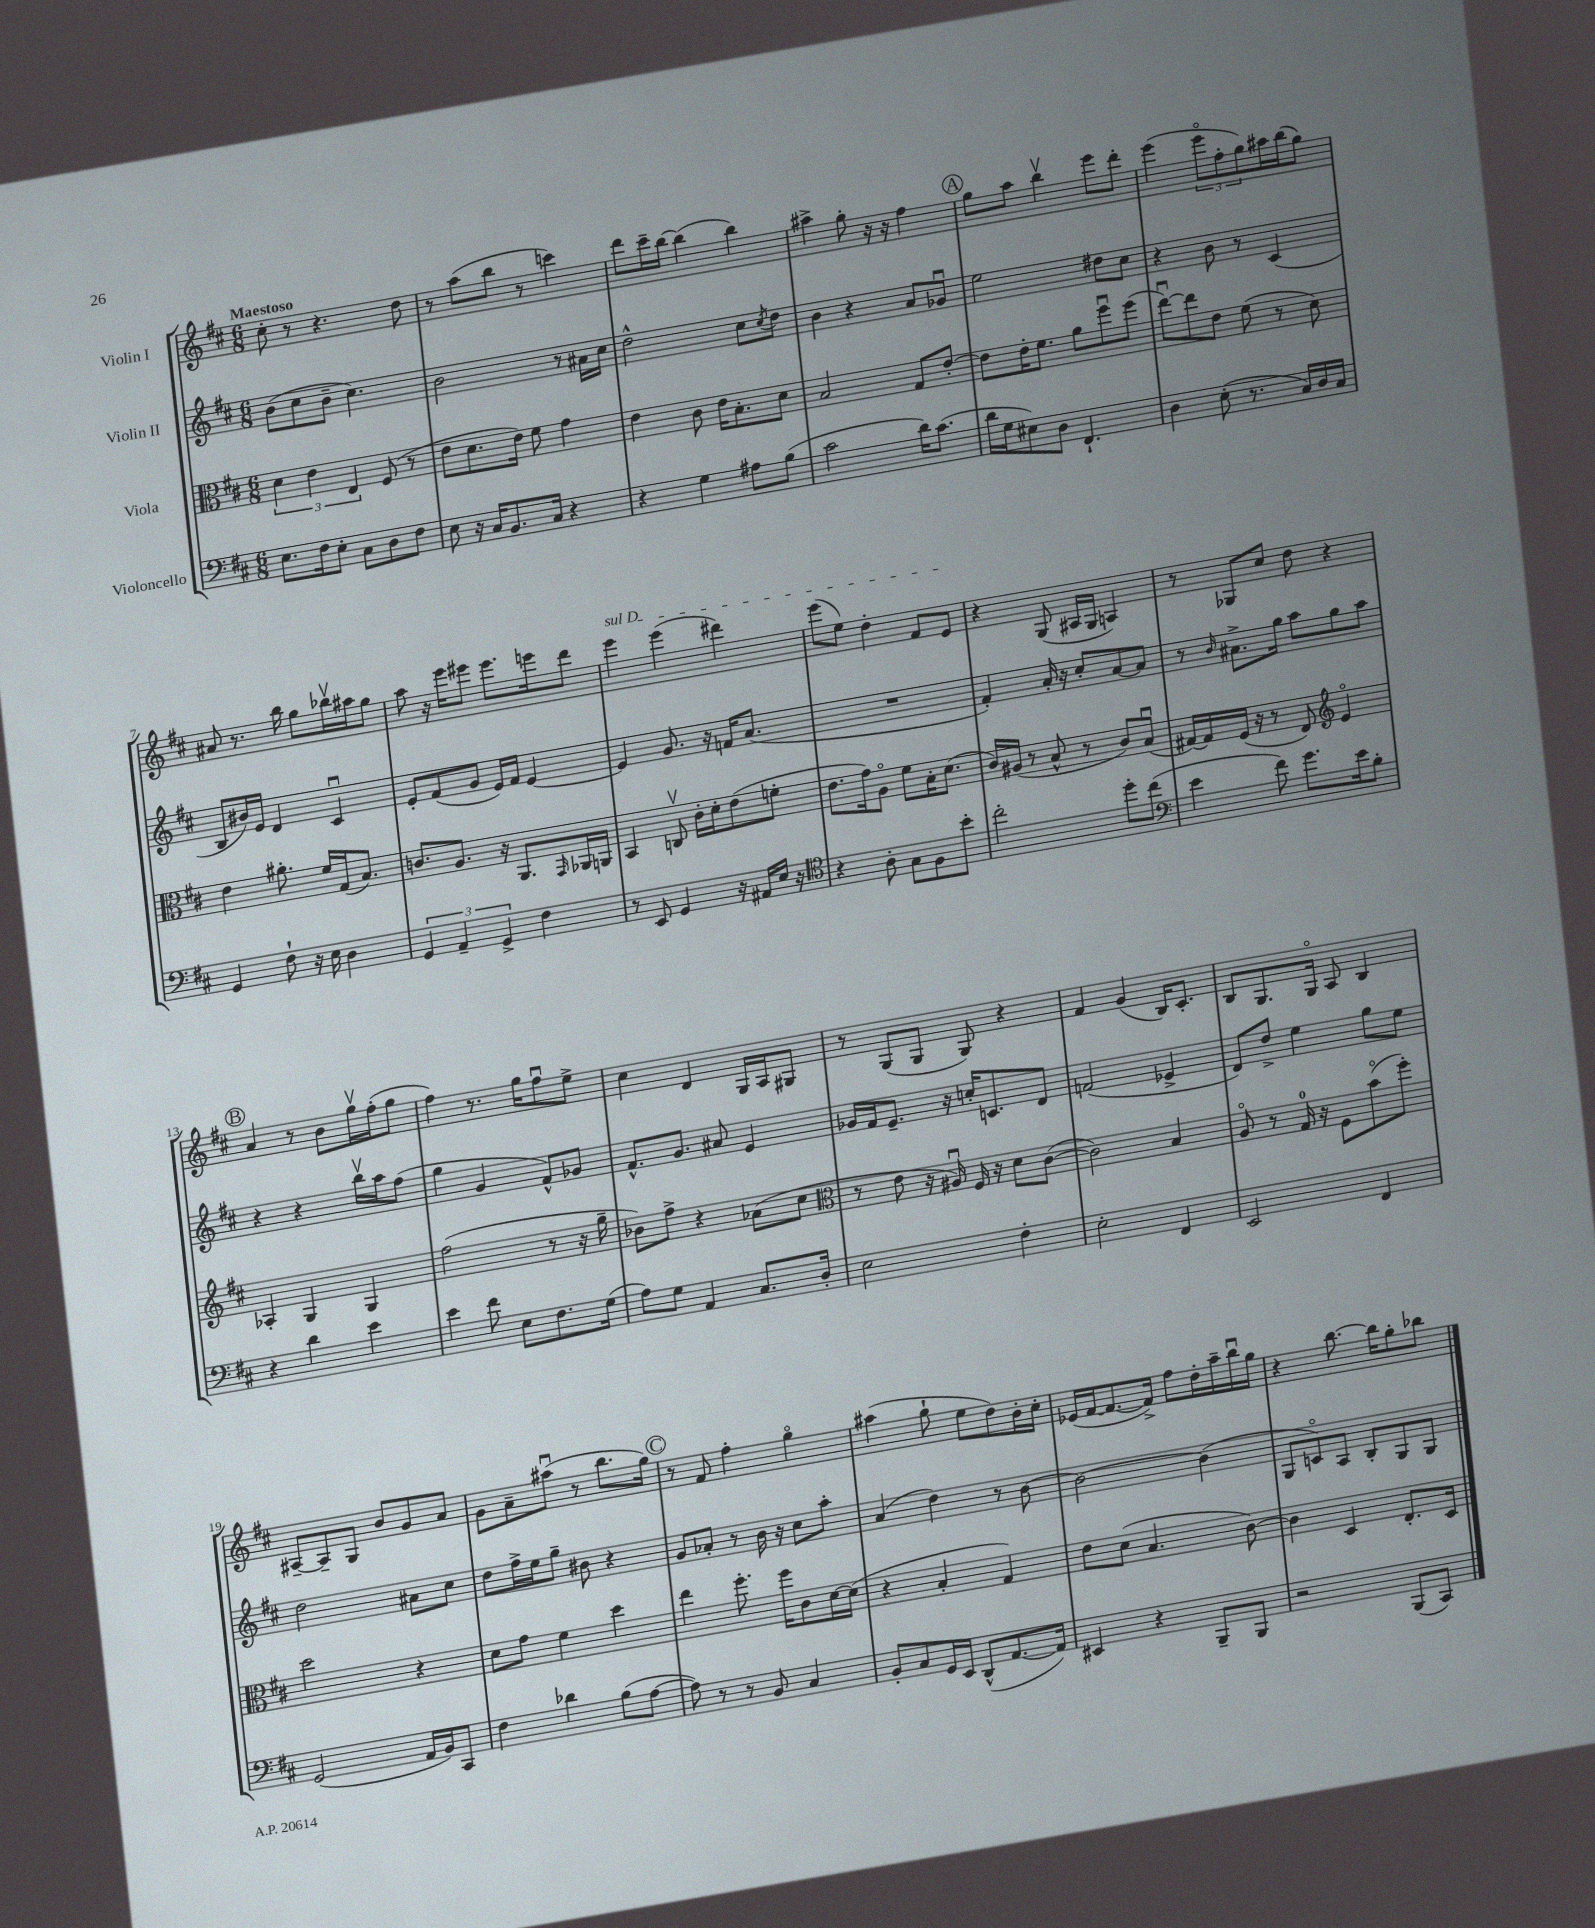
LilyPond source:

<<
\new StaffGroup <<
\new Staff = "s0" \with { instrumentName = "Violin I" } {
    \clef treble \key d \major \numericTimeSignature \time 6/8 \tempo "Maestoso"
    cis''8-. r8 r4. d''8 |
    r8 a''8( b''8 r8 c'''4) |
    d'''8 cis'''16-- b''16~ b''4( b''4) |
    ais''4-> g''8-. r16 r16 fis''4 |
    \mark \markup { \circle "A" } g''8 a''8 b''4\upbow e'''8 d'''8-. |
    e'''4( \tuplet 3/2 { e'''8\flageolet fis''8-. g''8) } ais''16 b''16( g''8) |
    ais'8 r8. b''16 g''8 bes''16\upbow ais''16 g''8 |
    a''8 r16 e'''16 eis'''8 eis'''8. e'''16 d'''8 |
    \once \override TextSpanner.bound-details.left.text = \markup { \italic "sul D" } e'''4\startTextSpan e'''4( dis'''4) |
    e'''8( e''8) d''4-. fis'8 e'8\stopTextSpan |
    r4 g8( ais16 g16 a4) |
    r8 ges8 cis''8 d''8 r4 |
    \mark \markup { \circle "B" } a'4 r8 b'8 g''16\upbow fis''16-.( g''8 |
    fis''4) r8. g''16 fis''8\downbow e''8-> |
    cis''4 d'4 g16 a16 gis8 |
    r8 g8( g8 g8) r4 |
    fis'4 g'4( b16) cis'8.-. |
    b8 g8. g16\flageolet a8 b4 |
    ais8~-- ais8-- g8 b'8 g'8 a'8 |
    g'8 a'8-- ais''8\downbow( r8 b''8. g''16) |
    \mark \markup { \circle "C" } r8 fis'8 fis''4-. g''4\flageolet |
    ais''4( g''8-! e''8 d''8) b'16-. cis''16-. |
    ees'16( fis'16~ fis'8.~ fis'16->) fis''8 d''16-. a''16-- b''16\downbow g''16 |
    r4 b''8.~ b''16 g''8-. bes''8 \bar "|." |
}
\new Staff = "s1" \with { instrumentName = "Violin II" } {
    \clef treble \key d \major \numericTimeSignature \time 6/8
    b'8( cis''8 b'8-- cis''4.) |
    b'2 r8 ais'16 cis''16 |
    d''2-^ cis''8 \acciaccatura { cis''8 } d''8 |
    b'4 r4 a'8 ges'8\downbow |
    \mark \markup { \circle "A" } e''2 dis''8 cis''8 |
    r4 b'8 r8 cis'4( |
    b8 bis'16) e'16 d'4 cis'4\downbow |
    e'8-. fis'8( g'8 e'16) fis'16 e'4~ |
    e'4 g'8. r16 f'16 a'8.( |
    R2. |
    fis'4-.) a'16-. r16 cis''8-. a'8~ a'8 |
    r8 \grace { b'16 } ais'8.-> g''16 a''8 g''8 a''8 |
    \mark \markup { \circle "B" } r4 r4 b''16\upbow a''16 fis''8( |
    g''4 g'4 fis'8-^) ges'8 |
    fis'8.-^ g'8. ais'8 e'4 |
    ges'16 fis'16 e'8.-- r16 c''16-. c'8. d'8 |
    f'2( ees'4-> |
    d'8) d''8-> e''4 g''8 e''8 |
    d''2 ais'8 cis''8 |
    d''8 fis''16-> e''16 g''8-- bis'8 r4 |
    \mark \markup { \circle "C" } g'8 aes'8-. r8 b'16 r16 cis''8 a''8-. |
    a'4( d''4) r8 b'8~ |
    b'2~ b'4( |
    g8 c'8\flageolet) a8 b8-. g8 g8 \bar "|." |
}
\new Staff = "s2" \with { instrumentName = "Viola" } {
    \clef alto \key d \major \numericTimeSignature \time 6/8
    \tuplet 3/2 { d'4 e'4 e4 } fis8( r8 |
    e'8 d'8. e'16) fis'8 g'4 |
    e'4 cis'8 e'16 b8.-. d'8 |
    b2 g8 e'8~-. |
    \mark \markup { \circle "A" } e'8 e'16-. fis'8. a'8 fis''8\downbow fis''8( |
    e''8~\downbow) e''8 e'8 fis'8( r8 d'8) |
    e'4 ais'8.-. fis'16 g16( b8.) |
    c'8. a8. r16 a,8. \grace { g,16 } aes,16 a,16 |
    b,4 c8\upbow cis'16-. d'16-. e'8( f'8-. |
    e'8. g'16) a8\flageolet fis'8 b16-. d'8.( |
    cis'16) ais16( r8 b8-^ r8 cis'8) b8\downbow( |
    gis16~) gis16 fis16( r16 r8 e8) \clef treble e'4\flageolet |
    \mark \markup { \circle "B" } aes4-. g4 g4 |
    fis''2( r8 r16 g''16-- |
    bes'8) fis''8-> r4 aes'8( cis''8 |
    \clef alto r8 e'8 r16 ais16\downbow) fis16 r16 d'8 cis'8~( |
    cis'2) b4 |
    a8\flageolet r8 g16-0 r16 fis8 b'8\flageolet( fis''8-.) |
    d''2 r4 |
    d'8 g'8 fis'4 d''4 |
    \mark \markup { \circle "C" } e''4 fis''8.-. fis''16 cis'8 d'16~ d'16( |
    r4 b4-. g4) |
    e'8 d'8( b4. cis'8~) |
    cis'4 d4 e8.-. d16 \bar "|." |
}
\new Staff = "s3" \with { instrumentName = "Violoncello" } {
    \clef bass \key d \major \numericTimeSignature \time 6/8
    e8. fis16 e8-. cis8 d8 fis8 |
    e8 r16 cis16 b,8. cis16 r4 |
    r4 g4 ais8 b8( |
    cis'2 d'16) cis'8.( |
    \mark \markup { \circle "A" } d'16 g16 eis8) d8 fis,4.-! |
    d4 e8-.( r8. cis16) d16 cis16 |
    g,4 fis8-! r16 e16 d4 |
    \tuplet 3/2 { g,4 a,4-- g,4-> } fis4 |
    r8 e,8 g,4 r16 ais,16 e16 r16 |
    \clef tenor r4 a8-. g8 fis8 b'8-. |
    cis''2-. d''8-. cis''8( |
    \clef bass e'4 fis'8) g'8. e'16 b8-. |
    \mark \markup { \circle "B" } r4 d'4 e'4 |
    e'4 fis'8 e8 fis8. g16( |
    a8) g8 a,4 cis8. d16-. |
    e2 fis4-. |
    e2-. fis,4 |
    e,2 fis,4 |
    g,2( a,16 b,16) cis,8 |
    fis4 des'4 b8( a8~ |
    \mark \markup { \circle "C" } a8) r8 r8 b,8 cis4 |
    b,8-. cis8 g,16 e,16 d,8-^( a,8.~ a,16) |
    eis,4 r4 b,,8-- b,,8 |
    r2 b,,8( cis,8) \bar "|." |
}
>>
>>
